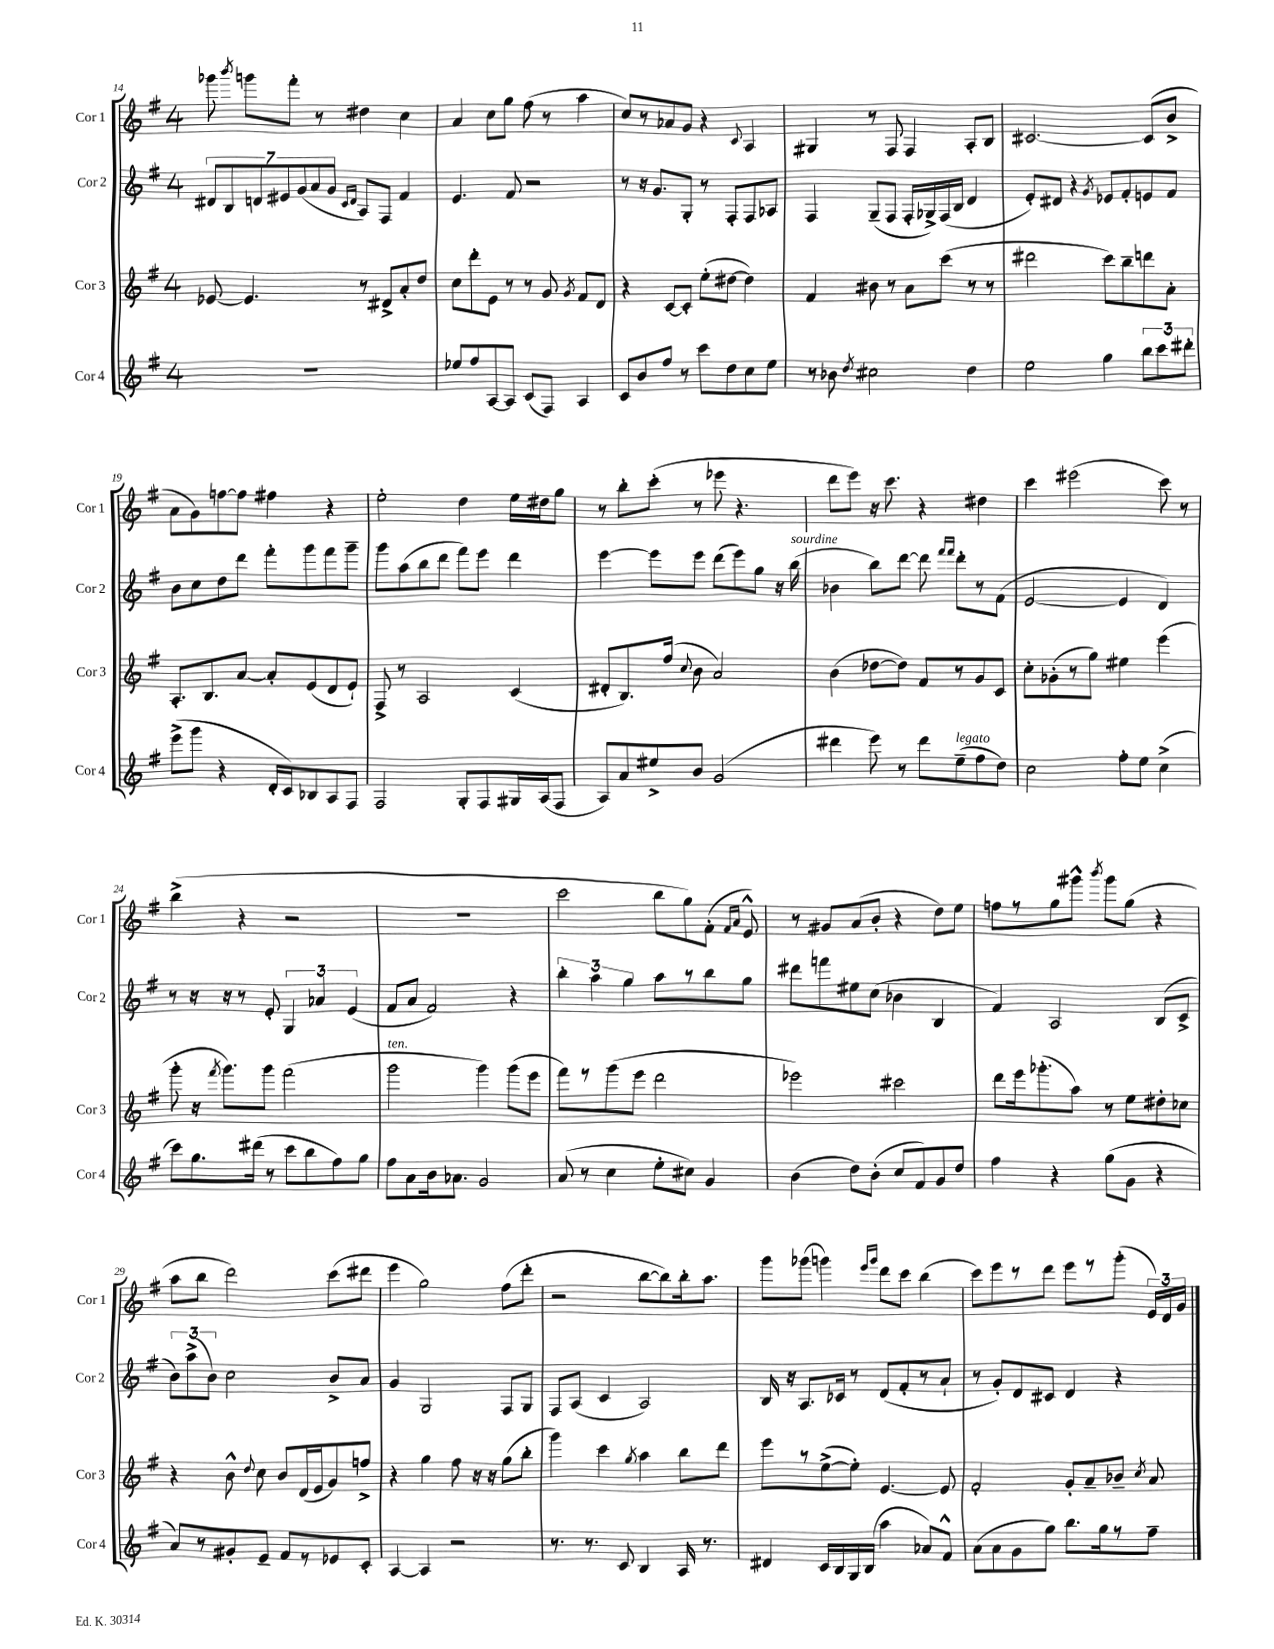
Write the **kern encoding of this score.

**kern	**kern	**kern	**kern
*part4	*part3	*part2	*part1
*staff4	*staff3	*staff2	*staff1
*I"Cor 4	*I"Cor 3	*I"Cor 2	*I"Cor 1
*I'Cor 4	*I'Cor 3	*I'Cor 2	*I'Cor 1
*clefG2	*clefG2	*clefG2	*clefG2
*k[f#]	*k[f#]	*k[f#]	*k[f#]
*M4/4	*M4/4	*M4/4	*M4/4
=14	=14	=14	=14
1r	[8e-X/	14d#X/L	8ggg-X\
.	.	14B/	.
.	.	.	8qbbb/
.	4.e-/]	.	8gggn\L
.	.	14dn/	.
.	.	14e#X/	.
.	.	.	8fff#'\J
.	.	(14g/	.
.	.	14a/	.
.	.	.	8r
.	.	14g/J	.
.	.	16qqc/LL	.
.	.	16qqd/JJ	.
.	8r	8A/L)	4dd#X\
.	8d#X^/L	8F#/J	.
.	8a'/	4f#/	4cc\
.	8dd/J	.	.
=15	=15	=15	=15
8ee-X/L	8cc\L	4.e/	4a/
8ff#/	8ddd'\	.	.
[8A/	8e\J	.	8cc\L
8A/J]	8r	8f#/	8gg\J
(8c/L	8r	2r	(8ff#\
8F#/J)	8g/	.	8r
.	8qg/	.	.
4A/	8f#/L	.	4aa\
.	8d/J	.	.
=16	=16	=16	=16
8c/L	4r	8r	8cc/L)
8b/	.	16r	8r
.	.	8.g/L	.
8ff#/J	[8c/L	.	8a-X/
8r	8c'/J]	8G'/J	8g/J
8ccc\L	(8ee'\L	8r	4r
8dd\	[8dd#X\J	8F#'/L	.
.	.	.	8qqc/
8cc\	4dd#\])	8F#/	4A/
8ee\J	.	8A-X/J	.
=17	=17	=17	=17
8r	4f#/	4F#/	4G#X/
8b-X\	.	.	.
8qdd/	.	.	.
2cc#X\	8b#X\	(8G~/L	8r
.	8r	8F#/J	8F#/
.	8a\L	16F#'/LL	4F#/
.	.	16G-X^/)	.
.	(8ccc\J	(16F#/	.
.	.	16B/JJ	.
4dd\	8r	4d/	8A'/L
.	8r	.	8B/J
=18	=18	=18	=18
2ee\	2ddd#X\	8e'/L)	[2.c#X/
.	.	8d#X/J	.
.	.	4r	.
.	.	8qg/	.
4gg\	8ccc\L)	8e-X/L	.
.	8bb~\	8f#'/	.
12bb\L	8dddn\	8en/	(8c#/L]
12ccc\	.	.	.
.	8a'\J	8f#/J	8b^/J
12ddd#X'\J	.	.	.
!!LO:LB:g=z
=19	=19	=19	=19
(8eee^\L	8.A'/L	8b\L	8a\L
8ggg\J	.	8cc\	8g\)
.	8.B/	.	.
4r	.	8dd\	[8ffn\
.	[8a/J	8ddd\J	8ff\J]
16d'/LL	8a'/L]	8fff#'\L	4ff#X\
16c/J)	.	.	.
8B-X/	(8e/	8ggg\	.
8A/	8d/	8fff#\	4r
8F#/J	8e`/J)	8ggg~\J	.
=20	=20	=20	=20
2F#/	8F#^/	8ggg\L	2ee'\
.	8r	(8aa\	.
.	2A/	8bb\	.
.	.	8ddd\J	.
8G'/L	.	8fff#\L)	4dd\
8F#/	.	8eee\J	.
16G#X/L	(4c/	4ddd\	16ee\LL
(16A/J	.	.	16dd#X\J
8F#/J	.	.	8gg\J
=21	=21	=21	=21
8A/L)	8d#X'/L	[4eee\	8r
8a/	8.B/)	.	8bb'\L
8ee#X^/	.	8eee\L]	(8ccc'\J
.	(16ff#/Jk	.	.
.	8qqcc/	.	.
8b/J	8b\	8eee\J	8r
(2g/	2a/)	(8ddd\L	8eee-X\
.	.	8eee\)	4.r
.	.	8gg\J	.
.	.	16r	.
!	!	!LO:TX:a:i:t=sourdine	!
.	.	(16bb\	.
=22	=22	=22	=22
4ddd#X\	(4b\	4b-X\	8ddd\L
.	.	.	8eee\J)
8eee\)	[8dd-X\L	8bb\L)	16r
.	.	.	8.ccc\
8r	8dd-\J])	[8ddd\J	.
8ddd#\L	8f#/L	8ddd\]	4r
.	.	16qqfff#/LL	.
.	.	16qqfff#/JJ	.
!LO:TX:a:i:t=legato	!	!	!
(8ee~\	8r	8ddd'\L	.
8ff#\	8g/	8r	4dd#X\
8dd\J)	8c/J	(8f#\J	.
=23	=23	=23	=23
2cc\	8cc'\L	[2e/	4ccc\
.	(8g-X'\	.	.
.	8r	.	(2eee#X\
.	8gg\J)	.	.
8ff#'\L	4ee#X\	4e/]	.
8ee\J	.	.	.
(4cc^\	(4eee\	4d/)	8ccc\)
.	.	.	8r
!!LO:LB:g=z
=24	=24	=24	=24
8ccc\L)	8ggg'\	8r	(4bb^\
8.gg\	16r	16r	.
.	8qfff#/	.	.
.	8.ggg\L)	16r	.
.	.	8r	4r
(16ddd#X\Jk	.	.	.
8r	8ggg\J	8e'/	.
8ccc\L	(2fff#\	6G/	2r
8bb\	.	.	.
.	.	6a-X/	.
8ff#\)	.	.	.
.	.	(6e/	.
8gg\J	.	.	.
=25	=25	=25	=25
!	!LO:TX:a:i:t=ten.	!	!
8ff#\L	2ggg\	8f#/L	1r
8a\	.	8a/J	.
16b\k	.	2f#/)	.
8.a-X\J	.	.	.
2g/	4ggg\)	.	.
.	(8ggg\L	4r	.
.	8eee\J	.	.
=26	=26	=26	=26
(8a/	8fff#\L)	6bb'\	2ccc\
8r	8r	.	.
.	.	6aa\	.
4cc\	(8ggg\	.	.
.	.	6gg\	.
.	8eee\J	.	.
8ee'\L	2ddd\	8aa\L	8bb\L
8cc#X\J)	.	8r	8gg\)
4g/	.	8bb\	(8f#'\J
.	.	.	16qqf#/LL
.	.	.	16qqa/JJ
.	.	8gg\J	8e^^/)
=27	=27	=27	=27
(4b\	2eee-X\)	8ddd#X\L	8r
.	.	8fffn\	8g#X/L
8dd\L)	.	8ee#X\	(8a/
(8b'\J	.	(8cc\J	8b'/J
8cc/L	2ccc#X\	4b-X\	4r
8f#/)	.	.	.
8g/	.	4B/	8dd\L)
8dd/J	.	.	8ee\J
=28	=28	=28	=28
4ff#\	8ddd\L	4f#/)	8ffn\L
.	16eee\k	.	8r
.	(8.ggg-X'\	.	.
4r	.	2A/	8gg\
.	8aa\J)	.	8ggg#X^^\J
.	.	.	8qbbb/
(8gg\L	8r	.	8ggg#\L
8g\J	8ee\L	.	(8gg\J
4r	8dd#X'\	(8B/L	4r
.	8cc-X\J	8c^/J	.
!!LO:LB:g=z
=29	=29	=29	=29
8a/L)	4r	12b\L)	8aa\L
.	.	(12aa^\	.
8r	.	.	8bb\J
.	.	12b\J)	.
8g#X'/	8b^^\	2cc\	2ddd\)
.	8qqdd/	.	.
8e~/J	8cc\	.	.
8f#/L	8b/L	.	.
8r	(16d/L	.	.
.	16e/J	.	.
8e-X/	8g/)	8b^/L	(8ccc\L
8c'/J	8ffn^/J	8a/J	8ddd#X\J
=30	=30	=30	=30
[4A/	4r	4g/	4eee\
4A/]	4gg\	2G/	2gg\)
2r	8ff#\	.	.
.	16r	.	.
.	16r	.	.
.	(8gg\L	8F#/L	(8ff#\L
.	8bb'\J	8G/J	8ddd'\J
=31	=31	=31	=31
8.r	4ggg\)	8F#/L	2r
.	.	(8A/J	.
8.r	.	.	.
.	4ccc\	4c/	.
8c/	.	.	.
.	8qgg/	.	.
4B/	4aa\	2A/)	[8bb\L
.	.	.	8bb\])
16A/	8bb\L	.	16bb'\k
8.r	.	.	8.aa\J
.	8ddd\J	.	.
=32	=32	=32	=32
4d#X/	8eee\L	16B/	8ggg\L
.	.	16r	.
.	8r	8.A/L	(8ggg-X\J
16c/LL	([8ee^\	.	4gggn\)
16B/	.	16c-X/Jk	.
16G/	8ee'\J])	8r	.
(16B/JJ	.	.	.
.	.	.	16qqeee/LL
.	.	.	16qqggg/JJ
4aa\	[4.e/	(8d/L	8ddd\L
.	.	8f#'/	8ccc\J
8a-X/L)	.	8r	(4bb\
8f#^^/J	8e/]	8a`/J	.
=33	=33	=33	=33
(8a\L	2f#'/	8r	8ccc\L)
8a\	.	8g'/L)	8eee\
8g\	.	8d/	8r
8gg\J)	.	8c#X/J	8ddd\J
8.bb\L	8g'/L	4d/	8eee\L
.	8a~/	.	8r
16gg\k	.	.	.
8r	8b-X~/J	4r	(8ggg'\J
.	8qcc/	.	.
8ff#~\J	8a/	.	24e/LL)
.	.	.	24d/
.	.	.	24g/JJ
==	==	==	==
*-	*-	*-	*-
